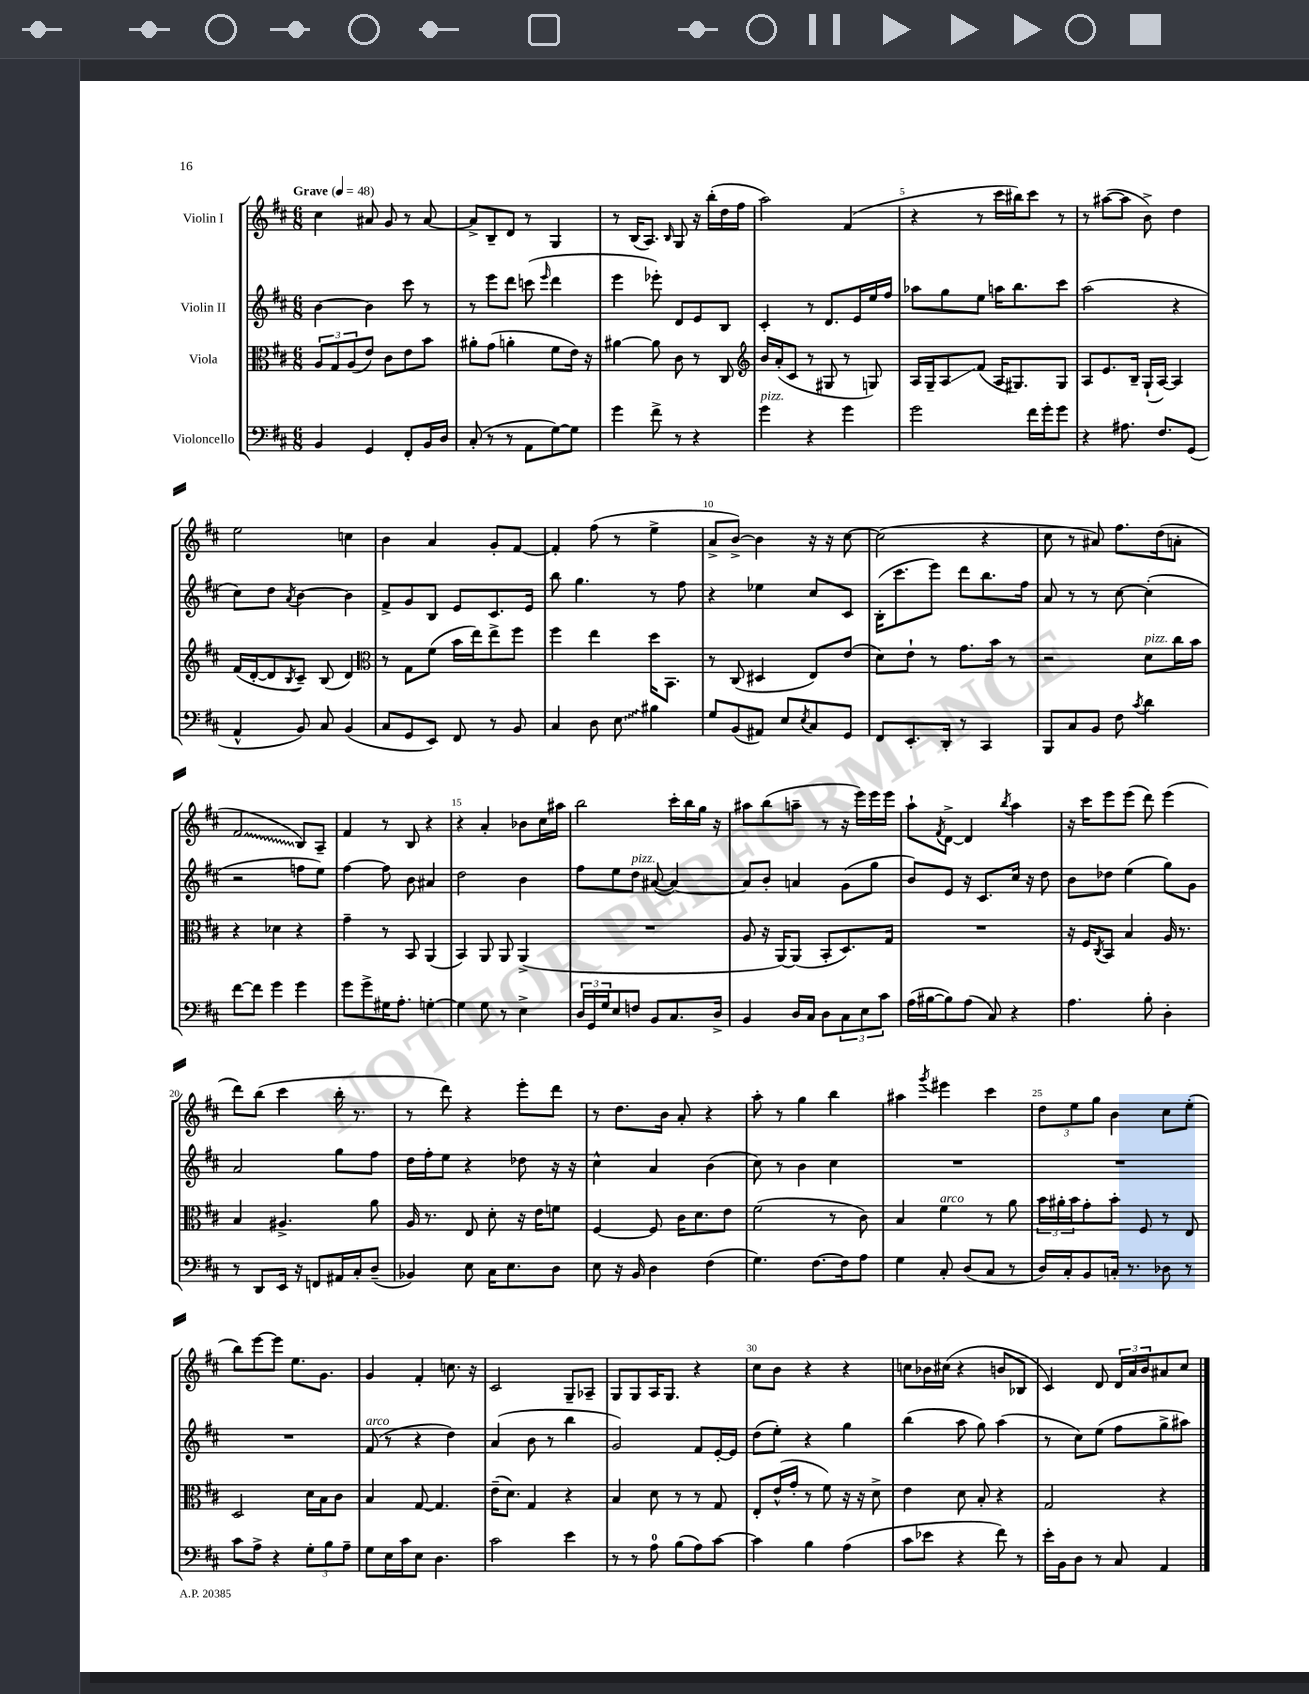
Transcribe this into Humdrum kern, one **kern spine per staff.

**kern	**kern	**kern	**kern
*staff4	*staff3	*staff2	*staff1
*clefF4	*clefC3	*clefG2	*clefG2
*k[f#c#]	*k[f#c#]	*k[f#c#]	*k[f#c#]
*M6/8	*M6/8	*M6/8	*M6/8
*MM48	*MM48	*MM48	*MM48
4BB	12A	[4b	4cc#
.	12G	.	.
.	(12A	.	.
4GG	8e)	4b]	8a#
.	8c#	.	8g
8FF#'	8e	8ccc#	8r
16BB	8b	8r	[8a#
16D	.	.	.
=	=	=	=
(8C#'	8a#'	8r	8a#^]
8r	(8g	8eee	8B~
8r	4a'	8ddd	8d
8AA	.	(8ccc	8r
.	.	16qqeee	.
[8G)	8f#	4ddd	4G
8G]	16e)	.	.
.	16r	.	.
=	=	=	=
4g	[4a#	4eee	8r
.	.	.	(16B
.	.	.	8.A)
8f#^	8a#]	8eee-')	.
.	.	.	16qqB
8r	8c#	8d	8G
4r	8r	8e	16r
.	.	.	(16bb'
.	8C#	8B	16dd
.	.	.	16ff#
=	=	=	=
*	*clefG2	*	*
4g	16b	4c#'	2aa)
.	(16a'	.	.
.	8c#	.	.
4r	8r	8r	.
.	8G#	8.d	.
4g	8r	.	(4f#
.	.	16e	.
.	8G)	16ee	.
.	.	16ff#	.
=	=	=	=
2g	16A	8aa-	4r
.	16G~	.	.
.	8A	8gg	.
.	(8f#	8ee	8r
.	16A	16aa	16ccc#
.	8.G#)	8.bb	16bb#)
16f#	.	.	8ccc#
16g'	.	.	.
8g	8G#	8ccc#	8r
=	=	=	=
4r	8A	(2aa	8r
.	8.e	.	([8aa#
8.A#	.	.	8aa#]
.	16B~	.	.
.	(16G`	.	8b^)
8.F#	[16A)	.	.
.	4A]	4r	4dd
(8GG	.	.	.
=	=	=	=
4AA^^	(16f#	8cc#)	2ee
.	[16d'	.	.
.	8d]	8dd	.
.	8qB	8qa	.
8BB)	8c#~)	[4b	.
8C#	(8B	.	.
(4BB	4d)	4b]	4cc
=	=	=	=
*	*clefC3	*	*
8C#	8r	8f#^	4b
8GG	8G	8g	.
8EE)	(8f#	8B	4a
8FF#	16b	8e	.
.	16ee)	.	.
8r	8ee^	8.c#	8g'
8BB	8ff#	.	[8f#
.	.	16e	.
=	=	=	=
4C#	4ff#	8bb	4f#']
.	.	4.gg	.
8D	4ee	.	(8ff#
8E	.	.	8r
4B#	16dd	8r	4ee^
.	8.BB	.	.
.	.	8ff#	.
=	=	=	=
8G	8r	4r	8a^
(8BB	(8C#	.	[8b^)
8AA#)	4D#	4ee-	4b]
8E	.	.	.
8qE	.	.	.
8C#	8E)	8cc#	16r
.	.	.	16r
8GG	(8e	8c#	[8cc#
=	=	=	=
8FF#	8d)	(16B'	(2cc#]
.	.	8.ccc#	.
8.EE'	8e`	.	.
.	8r	8eee)	.
16DD'	.	.	.
8r	8.g	8ddd	.
4CC#	.	8.bb	4r
.	16b	.	.
.	8r	.	.
.	.	16ff#	.
=	=	=	=
8BBB	2r	8a	8cc#
8C#	.	8r	8r
8BB	.	8r	8a#)
8F#	.	[8cc#	8.ff#
8qc#	.	.	.
4d	8d	(4cc#']	.
.	.	.	(16dd
.	16cc#	.	8a'
.	16b	.	.
=	=	=	=
[8f#	4r	2r	2f#
8f#]	.	.	.
4g	4d-	.	.
4g	4r	8ff	8B)
.	.	8ee)	8A~
=	=	=	=
8g	4g~	[4ff#	4f#
8g^	.	.	.
16G#	8r	8ff#]	8r
8.A'	.	.	.
.	8BB	8b	8B
[4G'	(4AA	4a#	4r
=	=	=	=
4G]	4BB)	2dd	4r
8G	8AA	.	4a'
8r	8AA	.	.
4E^	(4AA^	4b	8b-
.	.	.	16cc#
.	.	.	16aa#
=	=	=	=
24D	2.r	8ff#	2bb
24GG	.	.	.
24G	.	.	.
8E	.	8ee	.
8F	.	8dd	.
8BB	.	([8a#	.
8.C#	.	4a#_)	16ccc#'
.	.	.	16bb
.	.	.	16gg
16D^	.	.	16r
=	=	=	=
4BB	8A	8a#]	8aa#
.	16r	8b'	(8bb
.	[16AA)	.	.
16D	(8AA]	4a	8aa~
16C#	.	.	.
8D	8BB'	.	8r
12C#	8.D)	(8g	16r
.	.	.	16eee)
12E	.	.	.
.	.	8gg	16eee
12c#	.	.	.
.	16G	.	16eee
=	=	=	=
(16A	2.r	8b)	8aa`
[16B#	.	.	.
.	.	.	8qf#
8B#])	.	8e	[8d^
(8A	.	16r	4d]
.	.	8.c#	.
8C#)	.	.	.
.	.	.	8qbb
4r	.	16cc#	4aa
.	.	16r	.
.	.	8dd	.
=	=	=	=
4.A	16r	8b	16r
.	16F#	.	16ccc#
.	8qC#	.	.
.	8BB	8dd-	8eee
.	4B	(4ee	(8eee
8B'	.	.	8ddd)
4D'	16A	8gg)	(4eee
.	8.r	.	.
.	.	8g	.
=	=	=	=
8r	4B	2a	8ddd)
8DD	.	.	(8bb
16EE	4.A#^	.	4ccc#
16r	.	.	.
8FF	.	.	.
16AA#	.	8gg	16bb'
16C#'	.	.	8.r
(8D~	8a	8ff#	.
=	=	=	=
4BB-)	16A	16dd	8r
.	8.r	16ff#'	.
.	.	8ee	8ddd)
8E	8E	4r	4r
16C#	8d'	.	.
8.E	.	.	.
.	16r	8dd-	8eee'
.	16e	.	.
8D	8f	16r	8ddd
.	.	16r	.
=	=	=	=
8E	[4F#	4cc#^^	8r
16r	.	.	8.dd
16BB	.	.	.
4D	8F#]	4a	.
.	.	.	16b
.	16c#	.	8a'
.	8.d	.	.
(4F#	.	(4b	4r
.	8e	.	.
=	=	=	=
4.G)	(2f#	8cc#)	8aa'
.	.	8r	8r
.	.	4b	4gg
[8.F#	.	.	.
.	8r	4cc#	4bb
16F#]	.	.	.
8A	8c#)	.	.
=	=	=	=
4G	4B	2.r	4aa#
.	.	.	8qggg
8C#'	4f#	.	4eee#
(8D	.	.	.
8C#	8r	.	4ccc#
8r	8a	.	.
=	=	=	=
16D)	24b	2.r	12dd
.	24a#'	.	.
16C#'	.	.	.
.	24b	.	12ee
8BB	8g'	.	.
.	.	.	12gg
16C'	8b'	.	4b
8.r	.	.	.
.	8F#	.	.
8D-	8r	.	8cc#
8r	8E	.	(8ee'
=	=	=	=
8c#	2D	2.r	8bb)
8A^	.	.	[8eee
4r	.	.	8eee]
.	.	.	8.ee
12G'	16d	.	.
.	16B	.	8.g
12B	.	.	.
.	8c#	.	.
12A~	.	.	.
=	=	=	=
8G	4B	(8f#	4g
16E	.	8r	.
16c#	.	.	.
8E	[8G	4r	4f#'
4.D	4.G]	.	.
.	.	4dd)	8.cc
.	.	.	16r
=	=	=	=
2c#	(16e~	(4a	2c#
.	8.d)	.	.
.	4G	8b	.
.	.	8r	.
4e	4r	4bb	8G~
.	.	.	8A-~
=	=	=	=
8r	4B	2g)	8G
8r	.	.	8G
8A	8d	.	16A
.	.	.	8.G
(8B	8r	.	.
8A)	8r	8f#	4r
[8c#	8G	[16e'	.
.	.	16e]	.
=	=	=	=
4c#]	8E'	(8dd	8cc#
.	(16e^^	8ee')	8b
.	16g'	.	.
4B	8r	4r	4r
.	8f#)	.	.
(4A	16r	4gg	4r
.	16r	.	.
.	8d^	.	.
=	=	=	=
8c#	4e	(4bb	8cc
8e-	.	.	16b-
.	.	.	(16cc#
4r	8d	8aa	4r
.	8B'	8gg)	.
8f#)	4r	(4aa	8b
8r	.	.	8B-
=	=	=	=
16e'	2G	8r	4c#)
16BB	.	.	.
8D	.	8cc#)	.
8r	.	(8ee	8d
8C#	.	8ff#	24d
.	.	.	24a
.	.	.	24b
4AA	4r	8gg^	8a#
.	.	8aa#)	8cc#
==	==	==	==
*-	*-	*-	*-
